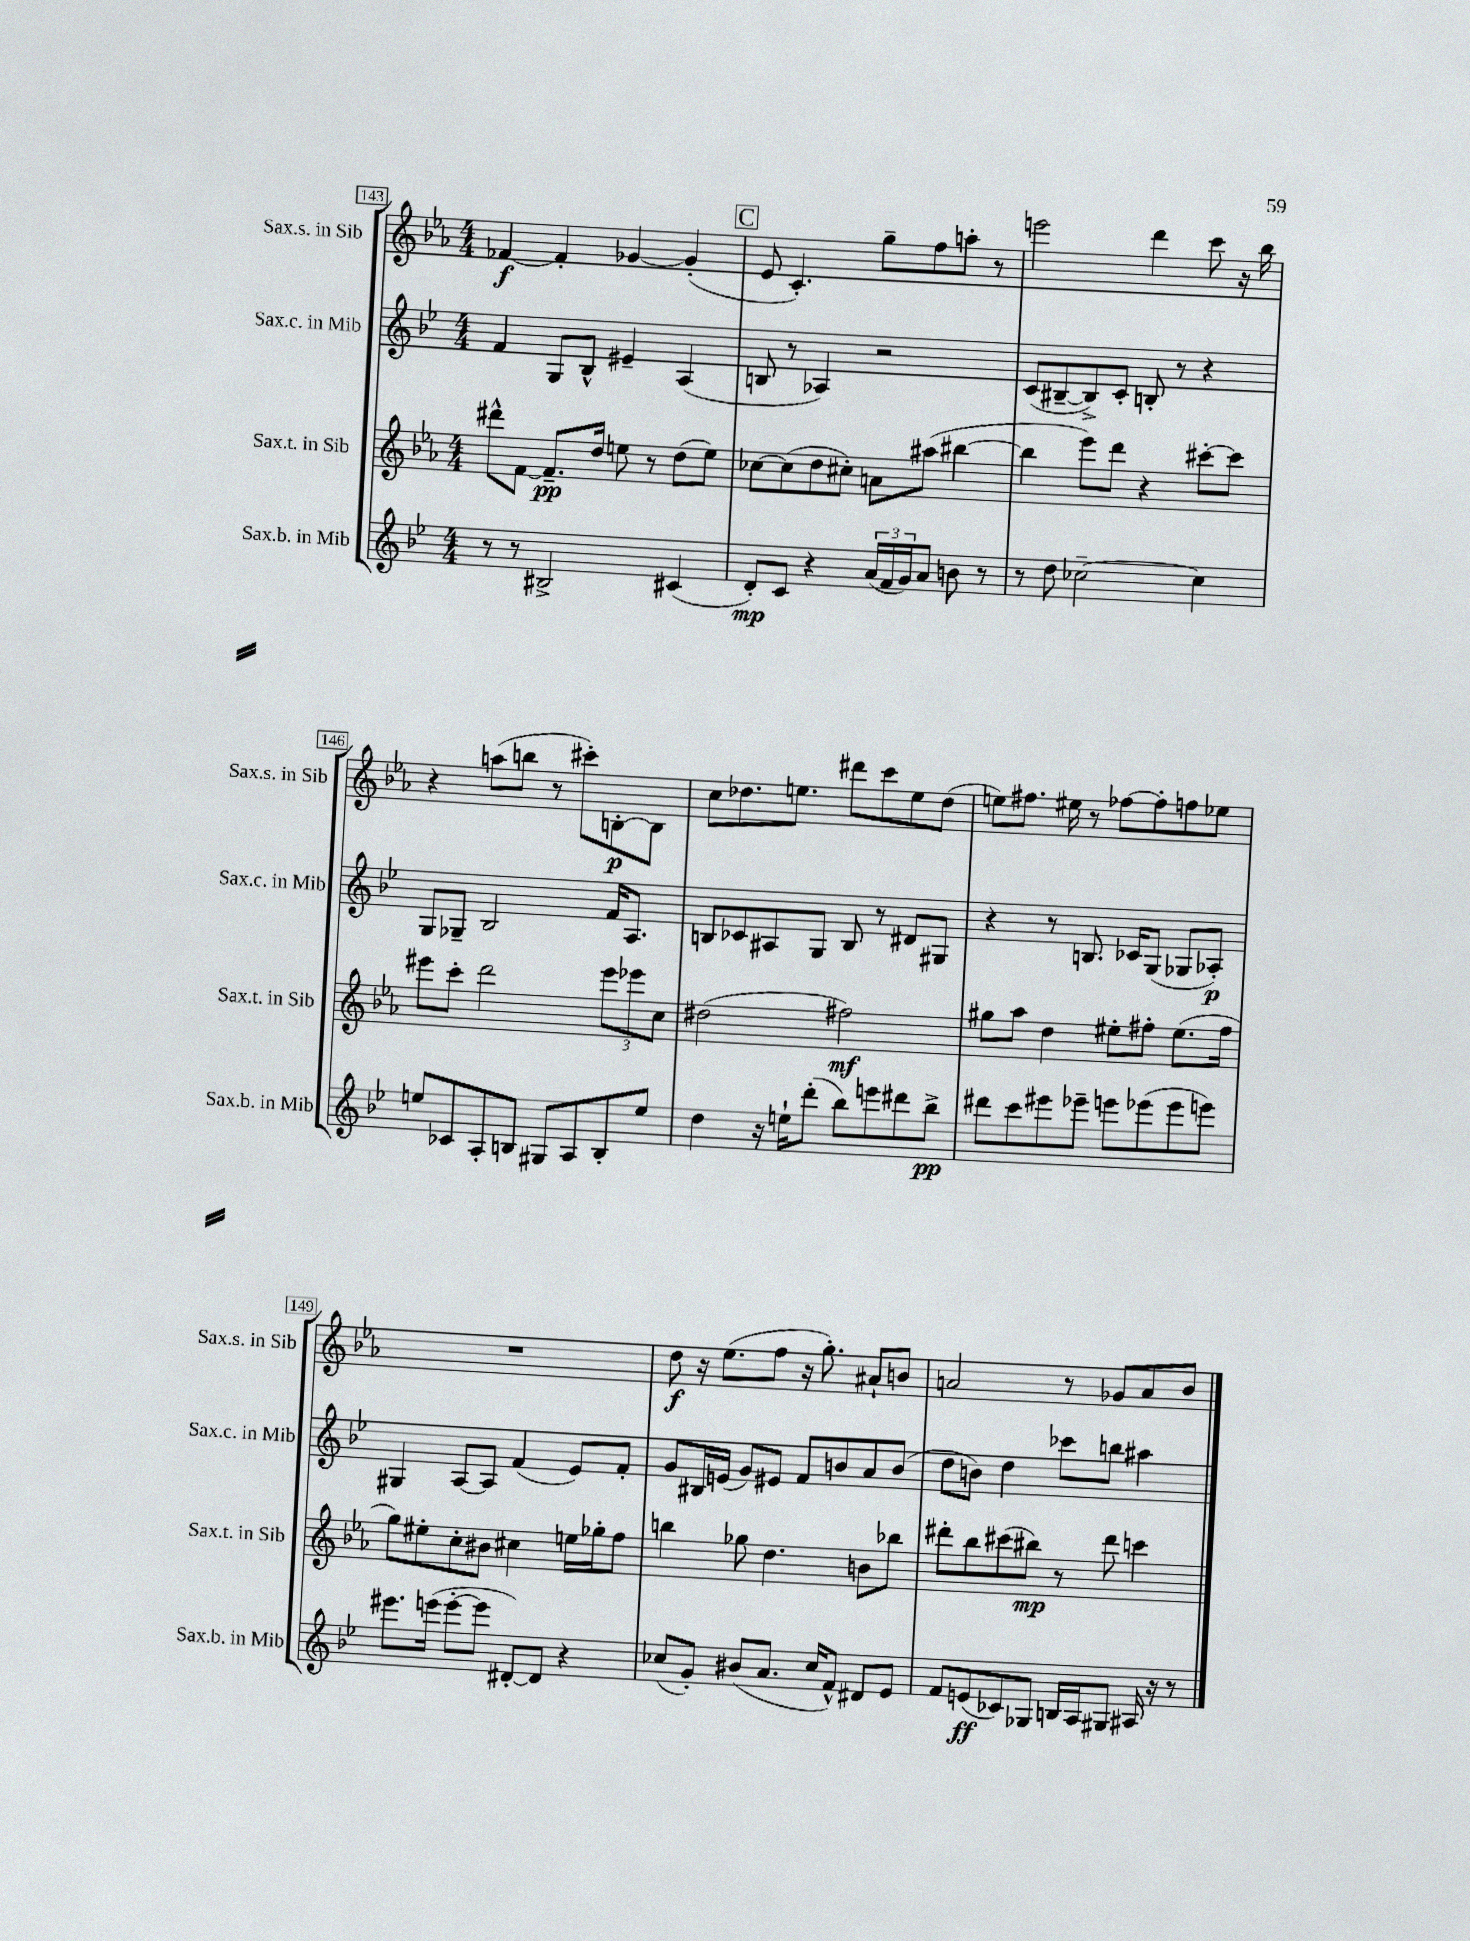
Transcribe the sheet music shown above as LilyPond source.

<<
\new StaffGroup <<
\new Staff = "s0" \with { instrumentName = "Sax.s. in Sib" shortInstrumentName = "Sax.s. in Sib" } {
    \clef treble \key ees \major \numericTimeSignature \time 4/4
    fes'4~\f fes'4-. ges'4~ ges'4-.( |
    \mark \markup { \box "C" } ees'8 c'4.-.) g''8-- f''8 a''8-. r8 |
    e'''2 d'''4 c'''8 r16 bes''16 |
    r4 a''8( b''8 r8 cis'''8-.) b8~-.\p b8 |
    c''8 des''8. e''8. dis'''8 c'''8 e''8 des''8( |
    e''8) fis''8. eis''16 r8 fes''8~ fes''8-. f''8 ees''8 |
    R1 |
    d''8\f r16 ees''8.( f''8 r16 g''8.-.) ais'8-! b'8 |
    a'2 r8 ges'8 a'8 bes'8 \bar "|." |
}
\new Staff = "s1" \with { instrumentName = "Sax.c. in Mib" shortInstrumentName = "Sax.c. in Mib" } {
    \clef treble \key bes \major \numericTimeSignature \time 4/4
    f'4 g8 bes8-^ eis'4-- a4( |
    \mark \markup { \box "C" } b8 r8 aes4) r2 |
    c'8( bis8~-- bis8->) c'8-. b8-. r8 r4 |
    g8 ges8-- bes2 f'16 a8. |
    b8 ces'8 ais8 g8 b8 r8 dis'8 gis8 |
    r4 r8 b8. ces'16 g8( ges8 aes8-.\p) |
    gis4 a8~ a8 f'4( ees'8) f'8-. |
    g'8 bis16 e'16( g'8) eis'8 f'8 b'8 a'8 b'8( |
    d''8 b'8) d''4 ces'''8 b''8 ais''4 \bar "|." |
}
\new Staff = "s2" \with { instrumentName = "Sax.t. in Sib" shortInstrumentName = "Sax.t. in Sib" } {
    \clef treble \key ees \major \numericTimeSignature \time 4/4
    dis'''8-^ f'8~ f'8.--\pp d''16 e''8 r8 d''8( e''8) |
    \mark \markup { \box "C" } ces''8~ ces''8( d''8 cis''8-.) a'8 ais''8( bis''4~ |
    bis''4 ees'''8) d'''8 r4 cis'''8~-. cis'''8 |
    eis'''8 c'''8-. d'''2 \tuplet 3/2 { eis'''8 ees'''8 c''8 } |
    dis''2( fis''2\mf) |
    gis''8 aes''8 d''4 eis''8-. fis''8-. eis''8.( fis''16 |
    g''8) eis''8-. c''8-. bis'8 cis''4 e''16 ges''16-. f''8 |
    b''4 ges''8 d''4. b'8 bes''8 |
    dis'''8-. bes''8 cis'''8( bis''8\mp) r8 dis'''8 c'''4 \bar "|." |
}
\new Staff = "s3" \with { instrumentName = "Sax.b. in Mib" shortInstrumentName = "Sax.b. in Mib" } {
    \clef treble \key bes \major \numericTimeSignature \time 4/4
    r8 r8 bis2-> cis'4( |
    \mark \markup { \box "C" } d'8-.\mp) c'8 r4 \tuplet 3/2 { a'16( f'16 g'16) } a'8 b'8 r8 |
    r8 d''8 ces''2~-- ces''4 |
    e''8 ces'8 a8-. b8 gis8 a8 b8-. e''8 |
    d''4 r16 e''16-! d'''8-.( bes''8) e'''8 dis'''8 bes''8->\pp |
    dis'''8 c'''8 eis'''8 ees'''8-- e'''8 ees'''8( ees'''8 e'''8) |
    eis'''8. e'''16( e'''8~-. e'''8 dis'8~-.) dis'8 r4 |
    ces''8( g'8-.) bis'8( a'8. ces''16 f'8-^) dis'8 ees'8 |
    f'8 e'8\ff( ces'8) ges8 b16 a16 gis8 ais16 r16 r8 \bar "|." |
}
>>
>>
\layout { \context { \Score currentBarNumber = #143 \override BarNumber.stencil = #(make-stencil-boxer 0.1 0.3 ly:text-interface::print) } }
